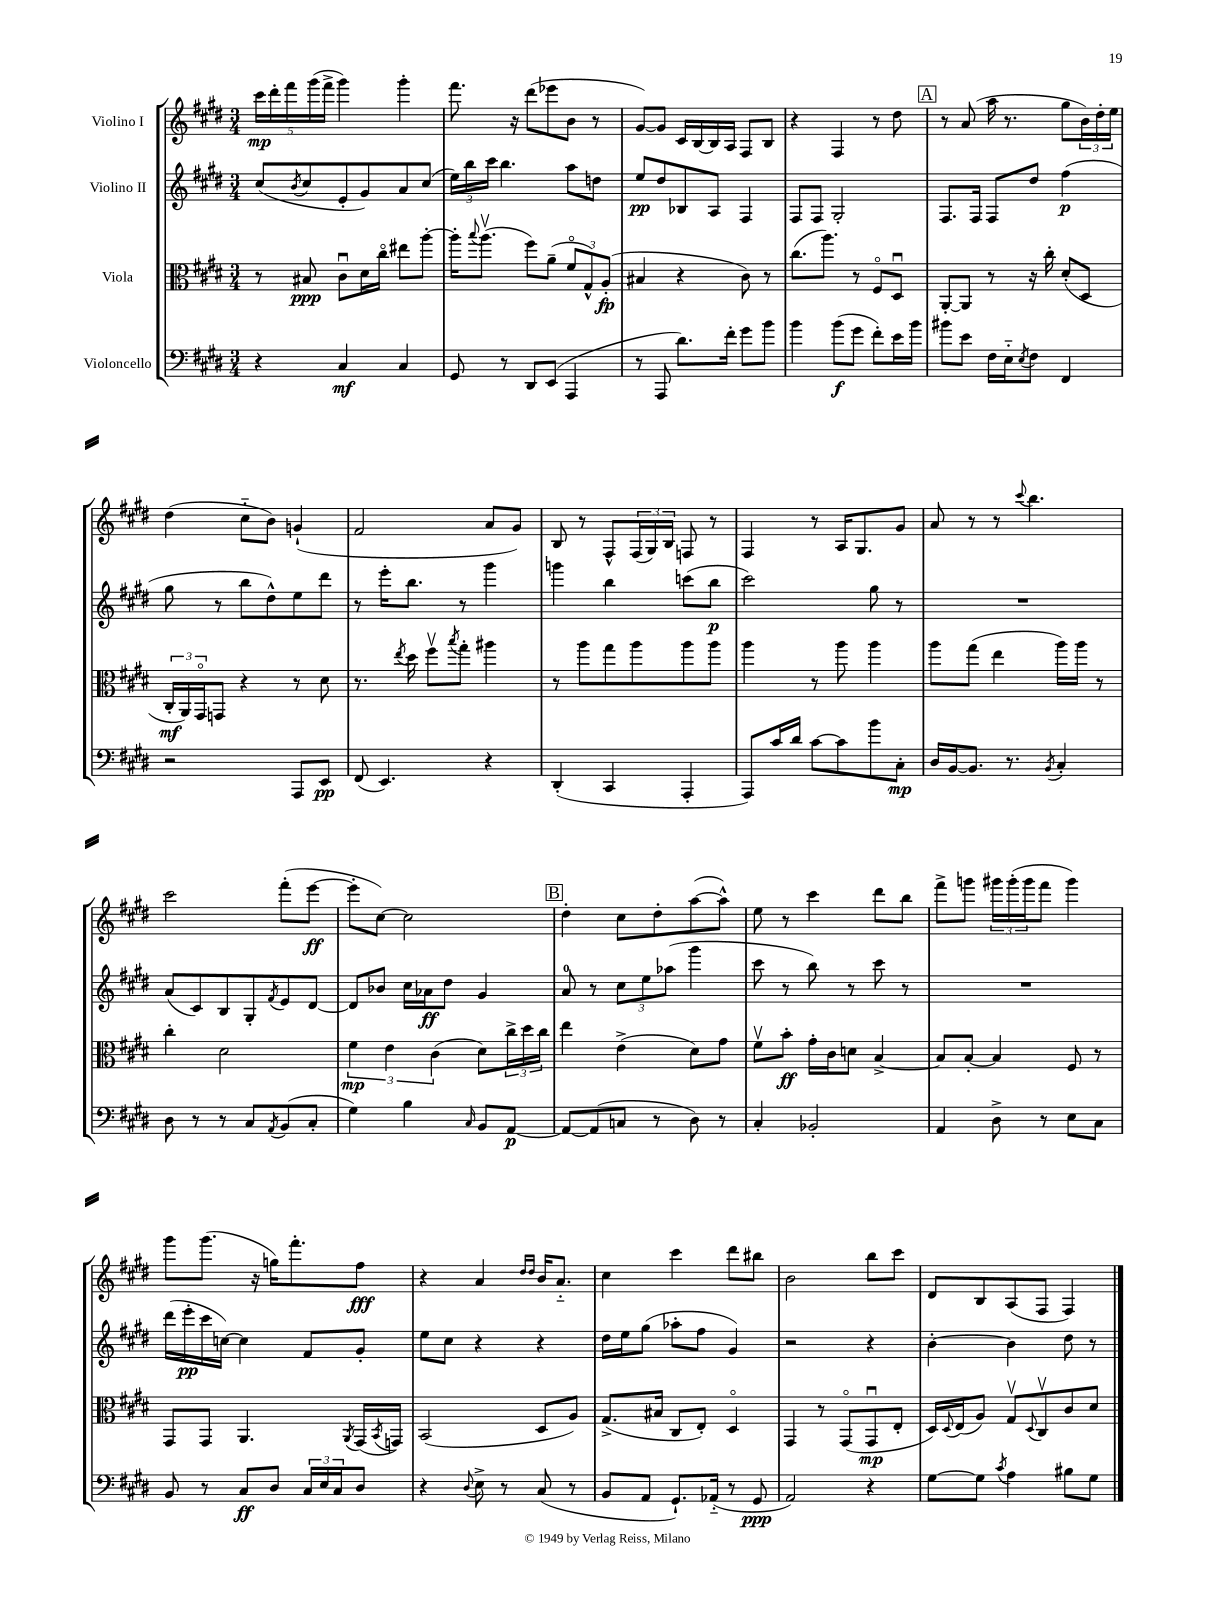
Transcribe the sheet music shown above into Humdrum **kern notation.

**kern	**kern	**kern	**kern
*staff4	*staff3	*staff2	*staff1
*clefF4	*clefC3	*clefG2	*clefG2
*k[f#c#g#d#]	*k[f#c#g#d#]	*k[f#c#g#d#]	*k[f#c#g#d#]
*M3/4	*M3/4	*M3/4	*M3/4
4r	8r	(8cc#	20ccc#
.	.	.	20ddd#'
.	.	.	20fff#
.	.	8qb	.
.	8B#	8cc#	.
.	.	.	(20ggg#
.	.	.	20fff#^
4C#	8c#u	8e'	4ggg#)
.	16d#	8g#)	.
.	16cc#o	.	.
4C#	8ee#	8a	4ggg#'
.	[8aa'	(8cc#	.
=	=	=	=
8GG#	16aa']	24ee)	8.fff#
.	.	24bb	.
.	8qqbb	.	.
.	(8.aav	.	.
.	.	24ccc#	.
8r	.	4.bb	.
.	.	.	16r
8DD#	8ff#)	.	(8ddd#
(8EE	(8a~	.	8eee-
4AAA	12f#o	8aa	8b
.	12G#^^)	.	.
.	.	8dd	8r
.	(12A'	.	.
=	=	=	=
8r	4B#	8ee	[8g#)
8AAA	.	8dd#	8g#]
8.d#)	4r	8B-	16c#
.	.	.	[16B
.	.	8A	16B]
16f#'	.	.	16A
8g#	8c#)	4F#	8F#
8b	8r	.	8B
=	=	=	=
4b	(8.cc#	8F#	4r
.	.	8F#	.
.	8.aa)	.	.
(8b	.	2G#'	4F#
8g#	8r	.	.
8f#')	8F#o	.	8r
16e	8D#u	.	8dd#
16b	.	.	.
=	=	=	=
8b#	[8AA'	8.F#	8r
8e	8AA]	.	(8a
.	.	16F#	.
16F#	8r	8F#	16aa
16E'~	.	.	8.r
8qE	.	.	.
8F#	16r	8dd#	.
.	16cc#'	.	.
4FF#	(8d#'	(4ff#	8gg#
.	8D#	.	24b)
.	.	.	24dd#'
.	.	.	24ee
=	=	=	=
2r	24C#'	8gg#	(4dd#
.	24AA)	.	.
.	24GG#o	.	.
.	8GG	8r	.
.	4r	8bb	8cc#'~
.	.	8dd#^^)	8b)
8AAA	8r	8ee	(4g`
8EE	8d#	8ddd#	.
=	=	=	=
(8FF#	8.r	8r	2f#
4.EE)	.	16eee'	.
.	8qee	.	.
.	16dd#	8.bb	.
.	8ff#v	.	.
.	8qbb	.	.
.	8gg#'	8r	.
4r	4aa#	4ggg#	8a
.	.	.	8g#)
=	=	=	=
(4DD#'	8r	4ggg	8B
.	8aa	.	8r
4CC#	8gg#	4bb	8F#^^
.	8aa	.	(24F#
.	.	.	24G#)
.	.	.	24B
4AAA'	8aa	(8ccc	8F
.	8aa	8bb	8r
=	=	=	=
8AAA)	4aa	2ccc#)	4F#
16c#	.	.	.
16d#	.	.	.
[8c#	8r	.	8r
8c#]	8aa	.	16A
.	.	.	8.G#
8b	4aa	8gg#	.
8C#'	.	8r	8g#
=	=	=	=
16D#	8aa	2.r	8a
[16BB	.	.	.
8.BB]	(8gg#	.	8r
.	4ee	.	8r
8.r	.	.	.
.	.	.	8qqccc#
.	.	.	4.bb
8qBB	.	.	.
4C#'	16aa)	.	.
.	16aa	.	.
.	8r	.	.
=	=	=	=
8D#	4cc#'	(8a	2ccc#
8r	.	8c#)	.
8r	2d#	8B	.
8C#	.	8G#'	.
8qAA	.	8qf#	.
(8BB	.	8e	(8fff#'
8C#'	.	[8d#	[8eee
=	=	=	=
4G#)	6f#	8d#]	8eee']
.	.	8b-	[8cc#)
.	6e	.	.
4B	.	16cc#	2cc#]
.	.	16a-	.
.	(6c#	.	.
.	.	8dd#	.
16qqC#	.	.	.
8BB	8d#)	4g#	.
[8AA	24cc#^	.	.
.	24dd#	.	.
.	24cc#	.	.
=	=	=	=
8AA_	4ee	8a	4dd#'
(8AA]	.	8r	.
8C	(4e^	12cc#	8cc#
.	.	12ee	.
8r	.	.	8dd#'
.	.	(12aa-	.
8D#)	8d#)	4ggg#	([8aa
8r	8g#	.	8aa^^])
=	=	=	=
4C#'	8f#v	8ccc#	8ee
.	8b'	8r	8r
2BB-'	16g#'	8bb)	4ccc#
.	16c#	.	.
.	8d	8r	.
.	[4B^	8ccc#	8ddd#
.	.	8r	8bb
=	=	=	=
4AA	8B]	2.r	8fff#^
.	[8B'	.	8ggg
8D#^	4B]	.	24ggg#
.	.	.	(24ggg#'
.	.	.	24ggg#
8r	.	.	8fff#
8E	8F#	.	4ggg#)
8C#	8r	.	.
=	=	=	=
8BB	8GG#	(16ddd#	8ggg#
.	.	16eee'	.
8r	8GG#	16ccc#	(8.ggg#
.	.	[16cc)	.
8C#	4.AA	4cc]	.
.	.	.	16r
8D#	.	.	16gg)
.	.	.	8.fff#'
24C#	.	8f#	.
24E	.	.	.
24C#	.	.	.
.	8qAA	.	.
8D#	(16GG#	8g#'	8ff#
.	8qBB	.	.
.	16GG)	.	.
=	=	=	=
4r	(2BB	8ee	4r
.	.	8cc#	.
8qqD#	.	.	.
8E^	.	4r	4a
8r	.	.	.
.	.	.	16qqdd#
.	.	.	16qqdd#
(8C#	8D#	4r	16b
.	.	.	8.a'~
8r	8A)	.	.
=	=	=	=
8BB	(8.G#^	16dd#	4cc#
.	.	16ee	.
8AA	.	(8gg#	.
.	16B#	.	.
8.GG#`)	8C#	8aa-'	4ccc#
.	8E')	8ff#	.
(16AA-'~	.	.	.
8r	4D#o	4g#)	8ddd#
8GG#	.	.	8bb#
=	=	=	=
2AA)	4GG#	2r	2b
.	8r	.	.
.	(8GG#o	.	.
4r	8GG#u	4r	8bb
.	8E'	.	8ccc#
=	=	=	=
[8G#	16D#)	[4b'	8d#
.	8qqD#	.	.
.	(16E	.	.
8G#]	8A)	.	8B
8qc#	.	.	.
4A	8G#v	4b]	(8A
.	8qqD#	.	.
.	8C#v	.	8F#
8B#	8c#	8dd#	4F#)
8G#	8d#	8r	.
==	==	==	==
*-	*-	*-	*-
